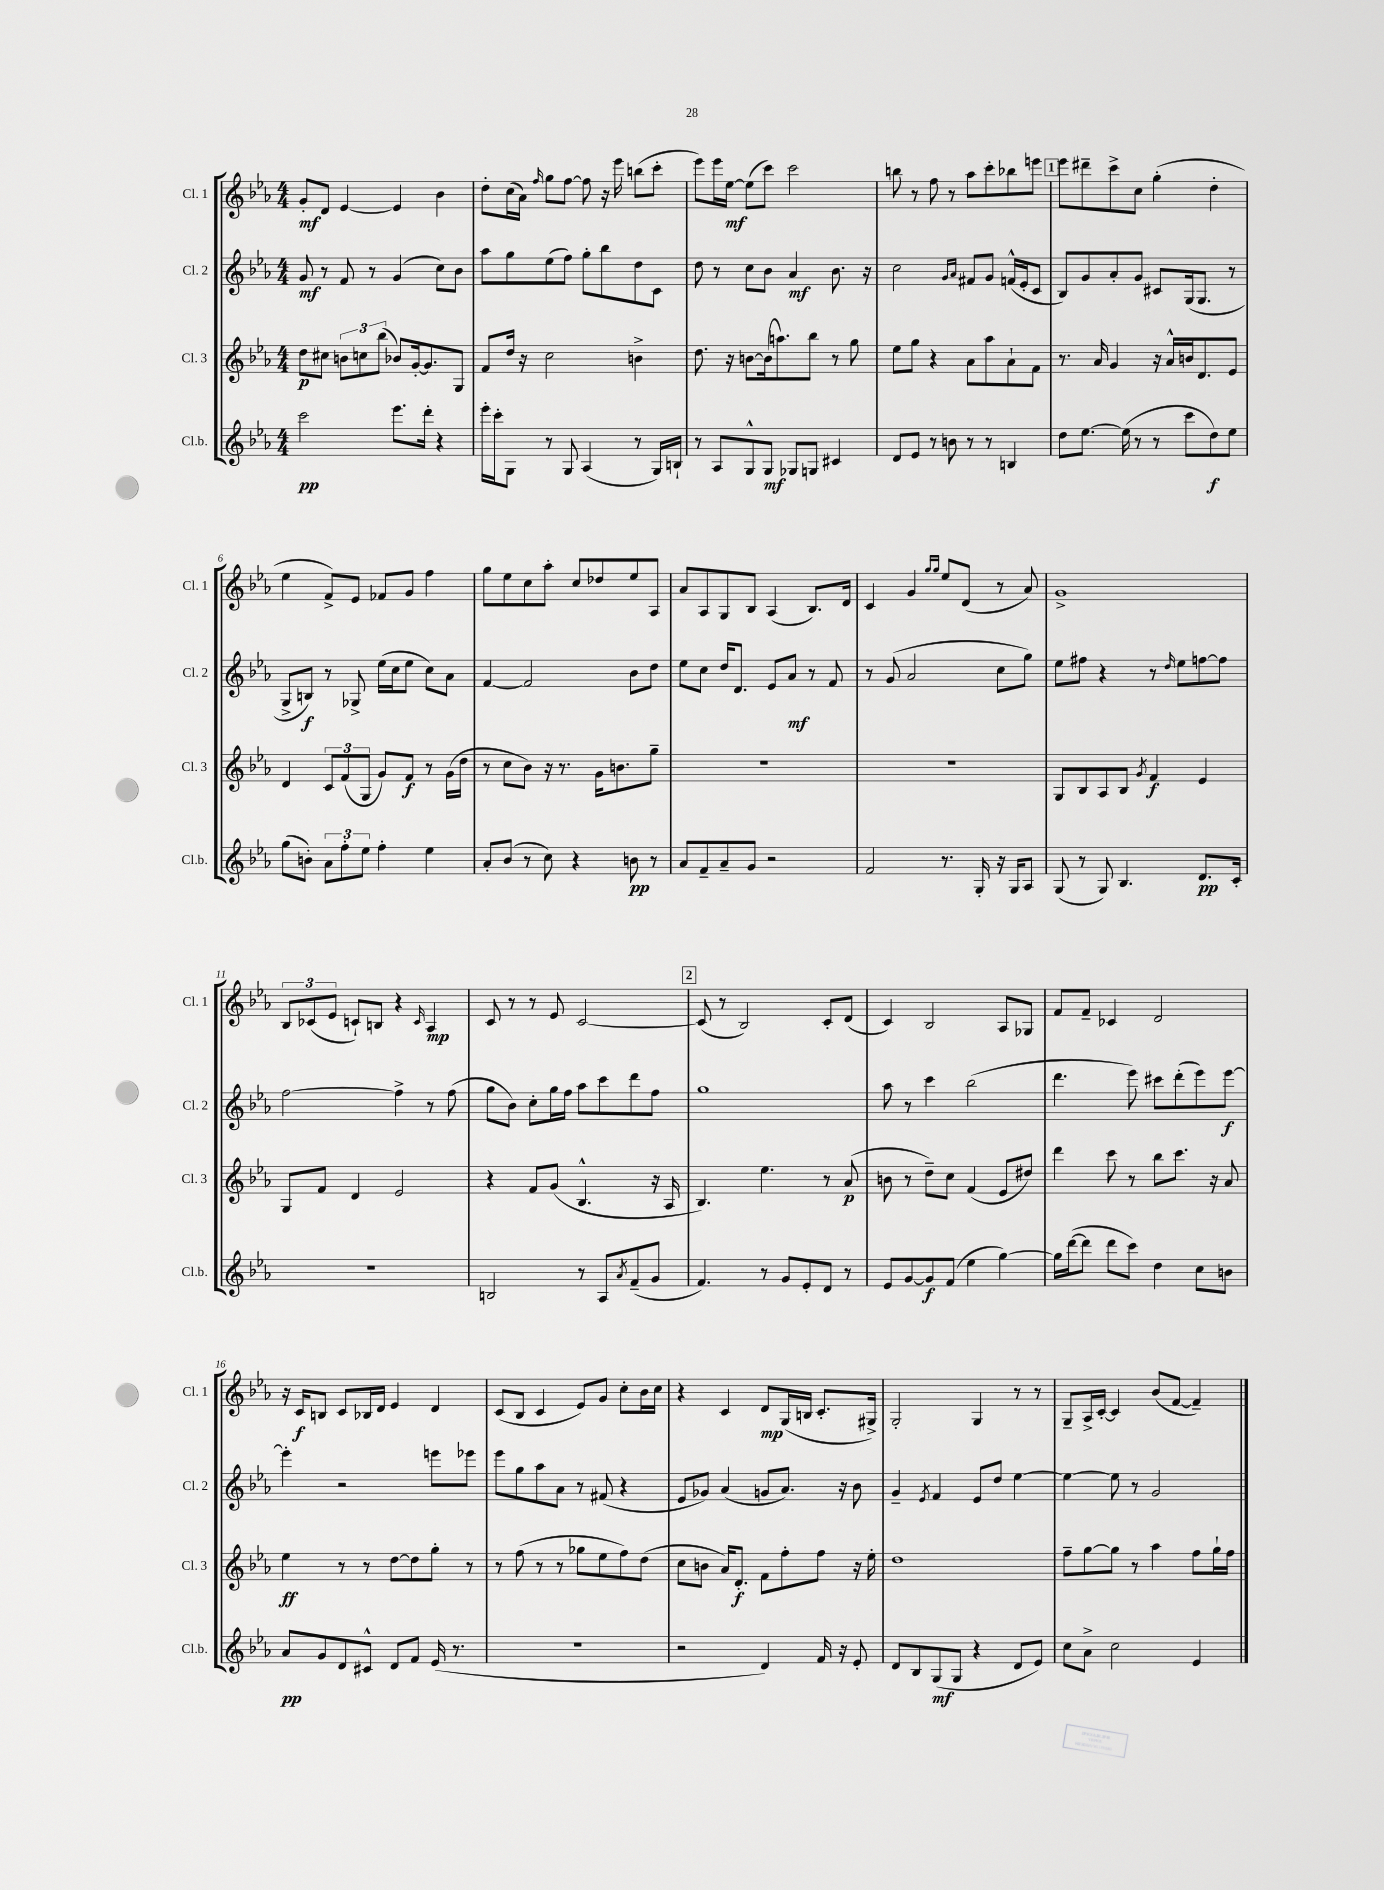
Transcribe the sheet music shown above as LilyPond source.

<<
\new StaffGroup <<
\new Staff = "s0" \with { instrumentName = "Cl. 1" shortInstrumentName = "Cl. 1" } {
    \clef treble \key ees \major \numericTimeSignature \time 4/4
    g'8-.\mf d'8 ees'4~ ees'4 bes'4 |
    d''8-. c''16( aes'16) \grace { f''16 } g''8 f''8~ f''8 r16 ees'''16 b''8( c'''8-. |
    ees'''8) ees'''16 ees''16~\mf ees''8( c'''8) c'''2 |
    b''8 r8 f''8 r8 aes''8 c'''8-. bes''8 e'''8 |
    \mark \markup { \box "1" } ees'''8 dis'''8-- c'''8-> c''8 g''4-.( d''4-. |
    ees''4 f'8->) ees'8 fes'8 g'8 f''4 |
    g''8 ees''8 c''8 aes''8-. c''8 des''8 ees''8 aes8 |
    aes'8 aes8 g8 bes8 aes4( bes8.) d'16 |
    c'4 g'4 \grace { g''16 g''16 } ees''8 d'8( r8 aes'8) |
    g'1-> |
    \tuplet 3/2 { bes8 ces'8( ees'8 } c'8-!) b8 r4 \grace { c'16 } aes4\mp |
    c'8 r8 r8 ees'8 c'2~ |
    \mark \markup { \box "2" } c'8( r8 bes2) c'8-. d'8( |
    c'4) bes2 aes8 ges8 |
    f'8 f'8-- ces'4 d'2 |
    r16 c'16\f b8 c'8 bes16 d'16 ees'4 d'4 |
    c'8( bes8 c'4 ees'8) g'8 c''8-. bes'16 c''16 |
    r4 c'4 d'8\mp g16( b16 c'8.-. gis16->) |
    g2-. g4 r8 r8 |
    g8-- aes16-> c'16~-. c'4 bes'8( f'8~ f'4--) \bar "|." |
}
\new Staff = "s1" \with { instrumentName = "Cl. 2" shortInstrumentName = "Cl. 2" } {
    \clef treble \key ees \major \numericTimeSignature \time 4/4
    g'8\mf r8 f'8 r8 g'4( c''8) bes'8 |
    aes''8 g''8 ees''8( f''8) g''8-. bes''8 d''8 c'8 |
    d''8 r8 c''8 bes'8 aes'4\mf bes'8. r16 |
    c''2 \grace { g'16 aes'16 } fis'8 g'8 f'16-^( ees'16-. c'8 |
    \mark \markup { \box "1" } bes8) g'8 aes'8-. g'8 cis'8 g16( g8. r8 |
    g8-> b8\f) r8 ges8-> ees''16( c''16 ees''8 c''8) aes'8 |
    f'4~ f'2 bes'8 d''8 |
    ees''8 c''8 d''16 d'8. ees'8 aes'8\mf r8 f'8 |
    r8 g'8( aes'2 c''8 g''8) |
    ees''8 fis''8 r4 r8 \grace { d''16 } ees''8 f''8~ f''8 |
    f''2~ f''4-> r8 f''8( |
    g''8 bes'8) c''8-. g''16 f''16 aes''8 c'''8 d'''8 f''8 |
    \mark \markup { \box "2" } g''1 |
    aes''8 r8 c'''4 bes''2( |
    d'''4. ees'''8) cis'''8 d'''8-.( ees'''8) ees'''8~\f |
    ees'''4-. r2 e'''8 ees'''8 |
    ees'''8 g''8 aes''8 aes'8 r8 fis'8( r4 |
    ees'8 ges'8) aes'4( g'8 aes'8.) r16 bes'8 |
    g'4-- \acciaccatura { ees'8 } f'4 ees'8 d''8 ees''4~ |
    ees''4~ ees''8 r8 g'2 \bar "|." |
}
\new Staff = "s2" \with { instrumentName = "Cl. 3" shortInstrumentName = "Cl. 3" } {
    \clef treble \key ees \major \numericTimeSignature \time 4/4
    d''8\p cis''8 \tuplet 3/2 { b'8 c''8 bes''8( } bes'8) g'16~-. g'8. g8 |
    f'8 d''16 r16 c''2 b'4-> |
    d''8. r16 b'8~ b'16( a''8.) bes''8 r8 g''8 |
    ees''8 g''8 r4 aes'8 aes''8 aes'8-! f'8 |
    \mark \markup { \box "1" } r8. aes'16 g'4 r16 aes'16-^ b'16 d'8. ees'8 |
    d'4 \tuplet 3/2 { c'8 f'8( g8 } g'8) f'8\f r8 g'16( d''16 |
    r8 c''8 bes'8) r16 r8. g'16 b'8. g''8-- |
    R1 |
    R1 |
    g8 bes8 aes8 bes8 \acciaccatura { g'8 } f'4\f ees'4 |
    g8 f'8 d'4 ees'2 |
    r4 f'8 g'8( bes4.-^ r16 aes16 |
    \mark \markup { \box "2" } bes4.) ees''4. r8 aes'8\p( |
    b'8 r8 d''8--) c''8 f'4( ees'8 dis''8) |
    d'''4 c'''8 r8 bes''8 c'''8. r16 aes'8 |
    ees''4\ff r8 r8 d''8~ d''8 g''8-. r8 |
    r8 f''8( r8 r8 ges''8 ees''8 f''8) d''8( |
    c''8 b'8 aes'16) d'8.-.\f f'8 f''8-. f''8 r16 ees''16-. |
    d''1 |
    f''8-- g''8~ g''8 r8 aes''4 f''8 g''16-! f''16 \bar "|." |
}
\new Staff = "s3" \with { instrumentName = "Cl.b." shortInstrumentName = "Cl.b." } {
    \clef treble \key ees \major \numericTimeSignature \time 4/4
    c'''2\pp ees'''8. d'''16-. r4 |
    ees'''16-. c'''16-. g8 r8 g8 aes4( r8 g16) b16-! |
    r8 aes8 g8-^ g8\mf ges8 g8 cis'4 |
    d'8 ees'8 r8 b'8 r8 r8 b4 |
    \mark \markup { \box "1" } d''8 ees''8.~ ees''16( r8 r8 c'''8 d''8\f) ees''8 |
    g''8( b'8-.) \tuplet 3/2 { aes'8 f''8-. ees''8 } f''4-. ees''4 |
    aes'8-. bes'8( r8 c''8) r4 b'8\pp r8 |
    aes'8 f'8-- aes'8-- g'8 r2 |
    f'2 r8. g16-. r16 g16 aes8 |
    g8( r8 g8) bes4. d'8.\pp c'16-. |
    R1 |
    b2 r8 aes8 \acciaccatura { aes'8 } f'8--( g'8 |
    \mark \markup { \box "2" } f'4.) r8 g'8 ees'8-. d'8 r8 |
    ees'8 g'8~ g'8\f f'8( ees''4 g''4~) |
    g''16 d'''16~( d'''8 d'''8 c'''8) d''4 c''8 b'8 |
    aes'8\pp g'8 d'8 cis'8-^ d'8 f'8 ees'16( r8. |
    R1 |
    r2 d'4) f'16 r16 ees'8-. |
    d'8 bes8 g8\mf( g8 r4 d'8 ees'8) |
    c''8 aes'8-> c''2 ees'4 \bar "|." |
}
>>
>>
